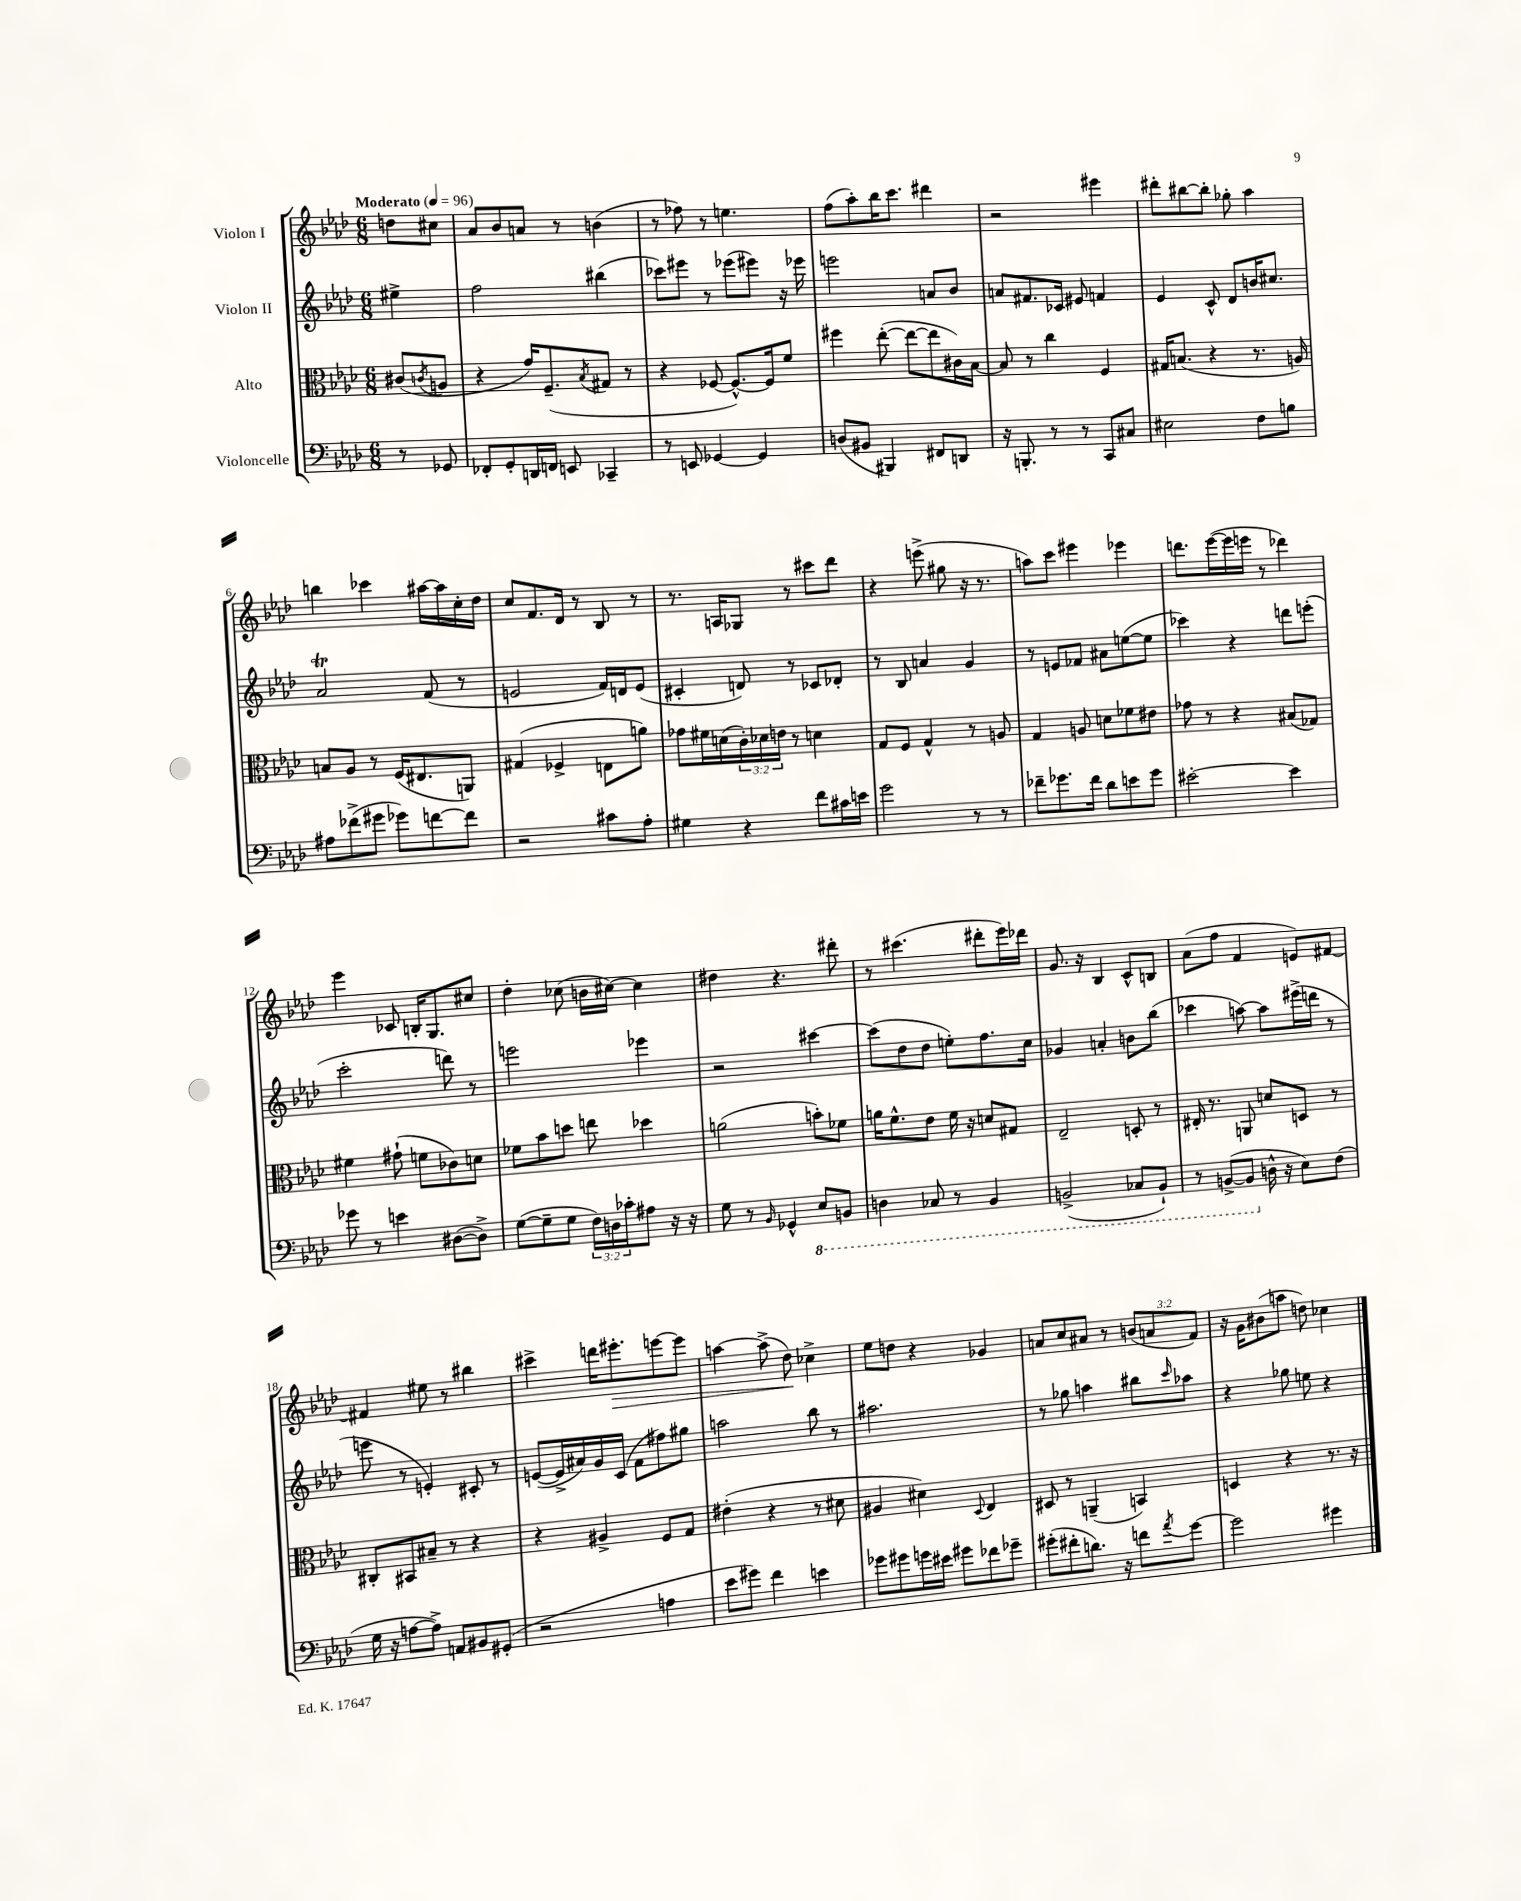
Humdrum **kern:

**kern	**kern	**kern	**kern	**dynam
*part4	*part3	*part2	*part1	*part1
*staff4	*staff3	*staff2	*staff1	*staff1
*I"Violoncelle	*I"Alto	*I"Violon II	*I"Violon I	*
*clefF4	*clefC3	*clefG2	*clefG2	*
*k[b-e-a-d-]	*k[b-e-a-d-]	*k[b-e-a-d-]	*k[b-e-a-d-]	*
*M6/8	*M6/8	*M6/8	*M6/8	*
*MM96	*MM96	*MM96	*MM96	*
=	=	=	=	=
!	!	!	!LO:TX:a:B:t=Moderato	!
8r	(8c#X/L	4ee#X^\	8ddn\L	.
.	8qcn/	.	.	.
8GG-X/	8An/J	.	8cc#X\J	.
=1	=1	=1	=1	=1
8FF-X'/L	4r	2ff\	8a-/L	.
8GG'/	.	.	8b-/	.
16DDn/L	16g/KL)	.	8an/J	.
16FFn/JJ	(8.F~/	.	.	.
8EEn/	.	.	8r	.
.	8qB-/	.	.	.
4CC-X~/	8G#X/J	(4bb#X\	(4bn\	.
.	8r	.	.	.
=2	=2	=2	=2	=2
8r	4r	8ccc-X\L)	8r	.
8EEn/	.	8eee#X\J	8ff-X\)	.
[4GG-X/	[8F-X/	8r	8r	.
.	8.F-^^/L_)	(8eee-X\L	4.een\	.
4GG-/]	.	8eee#X\J)	.	.
.	16F-/k]	.	.	.
.	8f/J	16r	.	.
.	.	16eee-X\	.	.
=3	=3	=3	=3	=3
(8Dn/L	4ff#X\	2eeen\	(8ff\L	.
8BB#X/J	.	.	8aa-'\)	.
4BBB#X/)	([8ee-'\	.	16bb-\K	.
.	.	.	8.ccc\J	.
.	8ee-\L_	.	.	.
8FF#X/L	8ee-\]	8an/L	4ddd#X\	.
8DDn/J	16c#X\L)	8b-/J	.	.
.	[16B-\JJ	.	.	.
=4	=4	=4	=4	=4
16r	8B-/]	8an/L	2r	.
8.BBBn'/	.	.	.	.
.	8r	8.f#X/	.	.
8r	4cc\	.	.	.
.	.	16c-X/Jk	.	.
8r	.	8e#X/	.	.
8CC/L	4F/	4fn/	4eee#X\	.
8C#X/J	.	.	.	.
=5	=5	=5	=5	=5
2E#X\	16G#X/KL	4e-/	8ddd#X'\L	.
.	(8.Bn/J	.	.	.
.	.	.	[8bb#X\	.
.	4r	8c^^/	8bb#'\J]	.
.	.	8d-/L	8gg-X'\	.
8F\L	8.r	16bn/K	4aa-\	.
.	.	8.cc#X/J	.	.
8Bn\J	.	.	.	.
.	16An/)	.	.	.
!!LO:LB:g=z
=6	=6	=6	=6	=6
8A#X\L	8Bn/L	2a-T/	4bbn\	.
(8f-X^\	8A-/J	.	.	.
8g#X\J	8r	.	4ccc-X\	.
8g-X\L)	(16F/KL	.	.	.
.	8.E#X/	.	.	.
[8fn\	.	(8f/	[16aa#X\LL	.
.	.	.	16aa#\]	.
8f\J]	8AAn/J)	8r	16cc'\	.
.	.	.	16dd-\JJ	.
=7	=7	=7	=7	=7
2r	(4G#X/	2en/	8cc/L	.
.	.	.	8.f/	.
.	4F-X^/	.	.	.
.	.	.	16d-/Jk	.
.	.	.	8r	.
8c#X\L	8En\L	16f/LL)	8B-/	.
.	.	16dn/J	.	.
8A-'\J	8an\J)	(8e/J	8r	.
=8	=8	=8	=8	=8
4G#X\	8g-X\L	4c#X'/	8.r	.
.	16f#X\L	.	.	.
.	(16dn\	.	16An/KL	.
4r	24c'\)	8dn/)	8G-X/J	.
.	24d-X\	.	.	.
.	24en\JJ	.	.	.
.	8r	8r	8r	.
8f\L	4dn\	8c-X/L	8ccc#X\L	.
16c#X\L	.	8d-X'/J	8ddd-\J	.
16en\JJ	.	.	.	.
=9	=9	=9	=9	=9
2g\	8G/L	8r	4r	.
.	8F/J	8B-/	.	.
.	4G^^/	4an/	(8eeen^\	.
.	.	.	8gg#X\	.
8r	8r	4g/	16r	.
.	.	.	8.r	.
8r	8An/	.	.	.
=10	=10	=10	=10	=10
8f-X~\L	4G/	8r	8aan\L)	.
8.g-X\	.	8en/L	8ccc\J	.
.	8An/	8f-X/J	4eee#X\	.
16f-\Jk	.	.	.	.
8d-\L	8dn\L	8a#X\L	.	.
8en\	8f-X\	([8een\	4eee-X\	.
8g-\J	8e#X\J	8ee\J]	.	.
=11	=11	=11	=11	=11
[2e#X'\	8g-X\	4ccc-X\)	8.dddn\L	.
.	8r	.	.	.
.	.	.	([16eee-\L	.
.	4r	4r	16eee-\]	.
.	.	.	16eeen\JJ	.
.	.	.	8r	.
4e#\]	(8B#X/L	8dddn\L	4ddd-X\)	.
.	8G-X/J)	(8eeen'\J	.	.
!!LO:LB:g=z
=12	=12	=12	=12	=12
8g-X\	4f#X\	2ccc'\	4eee-\	.
8r	.	.	.	.
4en\	(8g#X`\	.	8c-X/	.
.	8fn\L	.	16Bn'/KL	.
.	.	.	8.G/	.
([8D#X\L	8c-X\)	8dddn\)	.	.
8D#^\J])	8dn\J	8r	8cc#X/J	.
=13	=13	=13	=13	=13
([8G\L	8f-X\L	2eeen\	4dd-'\	.
8G~\]	8b-\	.	.	.
8G\J	8ddn\J	.	(8cc-X\	.
24F\LL)	8een\	.	16bn\LL	.
24Dn\	.	.	.	.
.	.	.	[16cc#X\JJ)	.
24c-X'\J	.	.	.	.
8A#X\J	4dd-X\	4eee-X\	4cc#\]	.
16r	.	.	.	.
16r	.	.	.	.
=14	=14	=14	=14	=14
8G\	(2an\	2r	4dd#X\	.
8r	.	.	.	.
16qqBB-/	.	.	.	.
4GG-X^^/	.	.	4.r	.
*8ba	*	*	*	*
8EE-/L	8bn'\L)	[4ccc#X\	.	.
8BBBn/J	8f-X\J	.	8ddd#X'\	.
=15	=15	=15	=15	=15
4DDn\	16an\KL	(8ccc#\L]	8r	.
.	8.f^^\	.	.	.
.	.	8dd-\	(4.ccc#X\	.
8CC-X/	8e-\J	8dd-\J	.	.
8r	16f\	8een'\L)	.	.
.	16r	.	.	.
4BBB-/	8dn/L	8.ff\	8ddd#X'\L	.
.	8G#X/J	.	16eee-\L)	.
.	.	16cc\Jk	16ddd-X\JJ	.
=16	=16	=16	=16	=16
(2BBBn^/	2E-~/	4g-X/	8.g/	.
.	.	.	16r	.
.	.	4an'/	4B-/	.
8CC-X/L	8Dn'/	8bn\L	8c^^/L	.
8BBB`/J)	8r	(8bb-\J	8Bn/J	.
=17	=17	=17	=17	=17
8r	16E#X'/	4ccc-X\	(8a-\L	.
.	8.r	.	.	.
([8BBBn^/L	.	.	8ff\J	.
8BBB/J]	8AAn/	[8aan\)	4f/	.
*X8ba	*	*	*	*
16Dn^^\	8dn/L	8aa\L]	.	.
16r	.	.	.	.
8E-\L)	8Dn/J	(16eee#X^\L	8en/L)	.
.	.	16dddn\JJ	.	.
(8F\J	8r	8r	[8f#X/J	.
!!LO:LB:g=z
=18	=18	=18	=18	=18
16G\	8C#X'/L	8eeen\	4f#X/]	.
16r	.	.	.	.
[8An\L	8BB#X/	8r	.	.
8A^\J])	8B#X~/J	4en'/)	8ee#X\	.
8AAn/L	8r	.	8r	.
8BB#X/	4r	8c#X'/	4bb#X\	.
(8GG#X'/J	.	8r	.	.
=19	=19	=19	=19	=19
2r	4r	([8en/L	4ccc#X^\	.
.	.	16e^/L]	.	.
.	.	16a#X/)	.	.
.	4A#X^/	16g/	16dddn\KL	.
!	!	!	!	!LO:HP:b
.	.	(16c/JJ	8.eee#X'\	>
.	.	8f\L	.	.
4An\	8F/L	8ff#X\)	[8eeen\	.
.	8G/J	8gg#X\J	8eee\J]	.
=20	=20	=20	=20	=20
8e-\L	(4e#X'\	2aan\	[4aan\	.
8g#X\J)	.	.	.	.
4f\	4r	.	(8aa^\]	.
.	.	.	8dd-\)	.
4en\	8r	8bb-\	4cc-X^\	]
.	8d#X\	8r	.	.
=21	=21	=21	=21	=21
8g-X\L	4A#X/	2.aa#X\	8ee-\L	.
8g#X\	.	.	8ddn\J	.
16gn\L	4d#X\)	.	4r	.
16e#X\JJ	.	.	.	.
8g#X\L	.	.	.	.
.	8qqD-/	.	.	.
8f-X\	4E-/	.	4g-X/	.
8g-X~\J	.	.	.	.
=22	=22	=22	=22	=22
(8g#X'\L	8D#X/	8r	8an/L	.
8f#X'\	8r	8gg-X\	8cc/	.
8.dn\J)	(4AAn~/	4aan\	8a#X/J	.
.	.	.	8r	.
16r	.	.	.	.
8fn\L	4BBn/)	8bb#X\L	(12bn/L	.
.	.	.	12an/	.
8qa-/	.	16qqccc/	.	.
[8g#\J	.	8aa-X\J	.	.
.	.	.	12f/J)	.
=23	=23	=23	=23	=23
2g#\]	4Dn/	4r	16r	.
.	.	.	16g\KL	.
.	.	.	(8b#X\	.
.	4r	8gg-X\	8aan\J	.
.	.	8een\	8ddn\)	.
4g#X\	8.r	4r	4cc-X\	.
.	16r	.	.	.
==	==	==	==	==
*-	*-	*-	*-	*-
